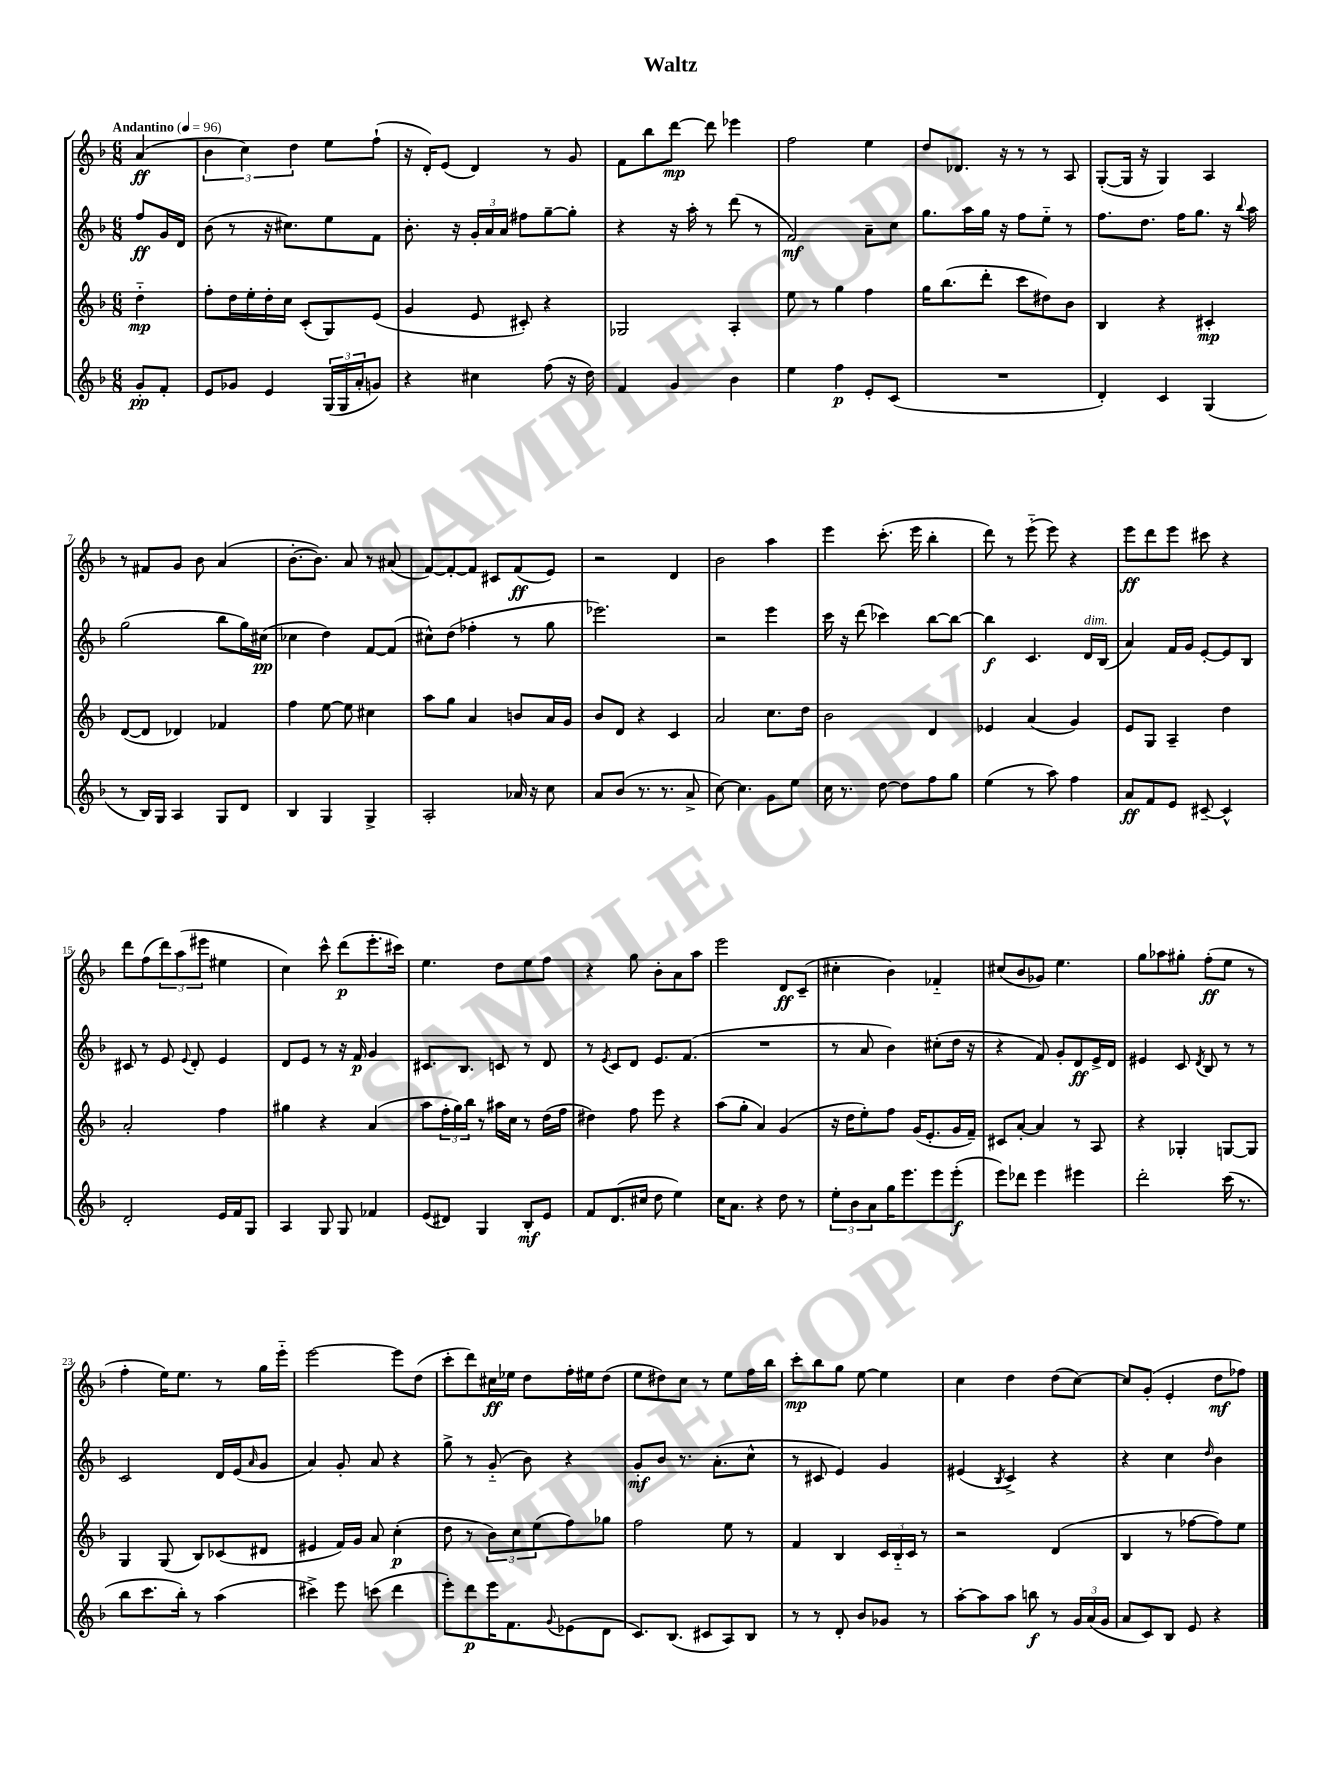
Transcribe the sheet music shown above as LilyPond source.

\header { title = "Waltz" }
<<
\new StaffGroup <<
\new Staff = "s0" {
    \clef treble \key f \major \numericTimeSignature \time 6/8 \partial 4 \tempo "Andantino" 4 = 96
    a'4\ff( |
    \tuplet 3/2 { bes'4 c''4) d''4 } e''8 f''8-!( |
    r16 d'16-.) e'8( d'4) r8 g'8 |
    f'8 bes''8 d'''8~\mp d'''8 ees'''4 |
    f''2 e''4 |
    d''8 des'8. r16 r8 r8 a8 |
    g8~-.( g16 r16 g4) a4 |
    r8 fis'8 g'8 bes'8 a'4( |
    bes'8.~-. bes'8.) a'8 r8 ais'8( |
    f'8~) f'8~-. f'8 cis'8 f'8\ff( e'8) |
    r2 d'4 |
    bes'2 a''4 |
    e'''4 c'''8.-.( e'''16 bes''4-. |
    d'''8) r8 e'''8-_( e'''8) r4 |
    e'''8\ff d'''8 e'''8 cis'''8 r4 |
    d'''8 f''8( \tuplet 3/2 { d'''8) a''8( eis'''8 } eis''4 |
    c''4) c'''8-^ d'''8\p( e'''8.-. cis'''16) |
    e''4. d''8 e''8 f''8 |
    r4 g''8 bes'8-. a'8 a''8 |
    e'''2 d'8\ff c'8--( |
    cis''4-. bes'4) fes'4-_ |
    cis''8( bes'8 ges'8) e''4. |
    g''8 aes''8 gis''8-. f''8-.\ff( e''8 r8 |
    f''4-. e''16) e''8. r8 g''16 e'''16-_ |
    e'''2~ e'''8 d''8( |
    c'''8-. d'''8) cis''16\ff ees''16 d''8 f''16-. eis''16 d''8( |
    e''8 dis''8) c''8 r8 e''8 f''16 bes''16 |
    c'''8-.\mp bes''8 g''8 e''8~ e''4 |
    c''4 d''4 d''8( c''8~) |
    c''8 g'8-.( e'4-. d''8\mf fes''8) \bar "|." |
}
\new Staff = "s1" {
    \clef treble \key f \major \numericTimeSignature \time 6/8 \partial 4
    f''8\ff g'16 d'16 |
    bes'8( r8 r16 cis''8.) e''8 f'8 |
    bes'8.-. r16 \tuplet 3/2 { g'16-. a'16 a'16 } fis''8 g''8~-- g''8-. |
    r4 r16 a''16-. r8 d'''8( r8 |
    f'2\mf) a'8-- c''8 |
    g''8. a''16 g''16 r16 f''8 e''8-_ r8 |
    f''8. d''8. f''16 g''8. r16 \appoggiatura { bes''8 } a''16 |
    g''2( bes''8 g''16) cis''16\pp( |
    ces''4 d''4) f'8~ f'8( |
    cis''8-^) d''8( fes''4-. r8 g''8 |
    ees'''2.) |
    r2 e'''4 |
    c'''16 r16 d'''8( ces'''4) bes''8~ bes''8~ |
    bes''4\f c'4. d'16^\markup { \italic "dim." } bes16( |
    a'4) f'16 g'16 e'8~-. e'8 bes8 |
    cis'8 r8 e'8 \appoggiatura { e'8 } d'8-. e'4 |
    d'8 e'8 r8 r16 f'16\p g'4 |
    cis'8. bes8. c'8 r8 d'8 |
    r8 \acciaccatura { e'8 } c'8 d'8 e'8. f'8.( |
    R2. |
    r8 a'8 bes'4) cis''8-.( d''16 r16 |
    r4 f'8) g'8-. d'8\ff e'16-> d'16 |
    eis'4 c'8 \acciaccatura { d'8 } bes8 r8 r8 |
    c'2 d'16 e'16( \grace { a'16 } g'8 |
    a'4) g'8-. a'8 r4 |
    g''8-> r8 g'8-_( bes'8) r4 |
    g'8-.\mf bes'8 r8. a'8.-.( c''8-^ |
    r8 cis'8 e'4) g'4 |
    eis'4( \acciaccatura { bes8 } c'4->) r4 |
    r4 c''4 \grace { d''16 } bes'4 \bar "|." |
}
\new Staff = "s2" {
    \clef treble \key f \major \numericTimeSignature \time 6/8 \partial 4
    d''4-_\mp |
    f''8-. d''16 e''16-. d''16-. c''16 c'8-.( g8) e'8( |
    g'4 e'8 cis'8-.) r4 |
    ges2 a4-. |
    e''8 r8 g''4 f''4 |
    g''16 bes''8.( d'''8-. c'''8 dis''8) bes'8 |
    bes4 r4 cis'4-.\mp |
    d'8~( d'8 des'4) fes'4 |
    f''4 e''8~ e''8 cis''4 |
    a''8 g''8 a'4 b'8 a'16 g'16 |
    bes'8 d'8 r4 c'4 |
    a'2 c''8. d''16 |
    bes'2 d'4 |
    ees'4 a'4( g'4) |
    e'8 g8 a4-- d''4 |
    a'2-. f''4 |
    gis''4 r4 a'4( |
    a''8 \tuplet 3/2 { f''16-. g''16) bes''16 } r8 ais''16 c''16 r8 d''16( f''16 |
    dis''4) f''8 e'''8 r4 |
    a''8( g''8-. a'4) g'4( |
    r16 d''16 e''8-.) f''8 g'16( e'8.-. g'16 f'16--) |
    cis'8 a'8~-. a'4 r8 a8 |
    r4 ges4-. g8~ g8 |
    g4 g8( bes8) ces'8( dis'8 |
    eis'4 f'16) g'16 a'8 c''4-.\p( |
    d''8 r8 \tuplet 3/2 { bes'8) c''8 e''8( } f''8) ges''8 |
    f''2 e''8 r8 |
    f'4 bes4 \tuplet 3/2 { c'16 bes16-_ c'16 } r8 |
    r2 d'4( |
    bes4 r8 fes''8~ fes''8) e''8 \bar "|." |
}
\new Staff = "s3" {
    \clef treble \key f \major \numericTimeSignature \time 6/8 \partial 4
    g'8-.\pp f'8-. |
    e'8 ges'8 e'4 \tuplet 3/2 { g16( g16 a'16-. } g'8) |
    r4 cis''4 f''8( r16 d''16) |
    f'4 g'4 bes'4 |
    e''4 f''4\p e'8-. c'8( |
    R2. |
    d'4-.) c'4 g4( |
    r8 bes16) g16 a4 g8 d'8 |
    bes4 g4 g4-> |
    a2-. aes'16 r16 c''8 |
    a'8 bes'8( r8. r8. a'8-> |
    c''8~) c''4. g'8 e''8 |
    c''16 r8. d''8~ d''8 f''8 g''8 |
    e''4( r8 a''8) f''4 |
    a'8\ff f'8 e'8 cis'8~-- cis'4-^ |
    d'2-. e'16 f'16 g8 |
    a4 g8 g8 fes'4 |
    e'8( dis'8) g4 bes8-.\mf e'8 |
    f'8 d'8.( cis''16 d''8 e''4) |
    c''16 a'8. r4 d''8 r8 |
    \tuplet 3/2 { e''8-. bes'8 a'8 } g''16 e'''8. e'''8 e'''8-.\f( |
    e'''8) des'''8 e'''4 eis'''4 |
    d'''2-. c'''16( r8. |
    bes''8 c'''8. bes''16-.) r8 a''4( |
    cis'''4->) e'''8 c'''8( d'''4 |
    e'''8-.) d'''8\p e'''16 f'8. \appoggiatura { g'8 } ees'8( d'8 |
    c'8.) bes8.( cis'8 a8) bes8 |
    r8 r8 d'8-. bes'8 ges'8 r8 |
    a''8~-. a''8 a''8 b''8\f r8 \tuplet 3/2 { g'16 a'16( g'16 } |
    a'8 c'8) bes8 e'8 r4 \bar "|." |
}
>>
>>
